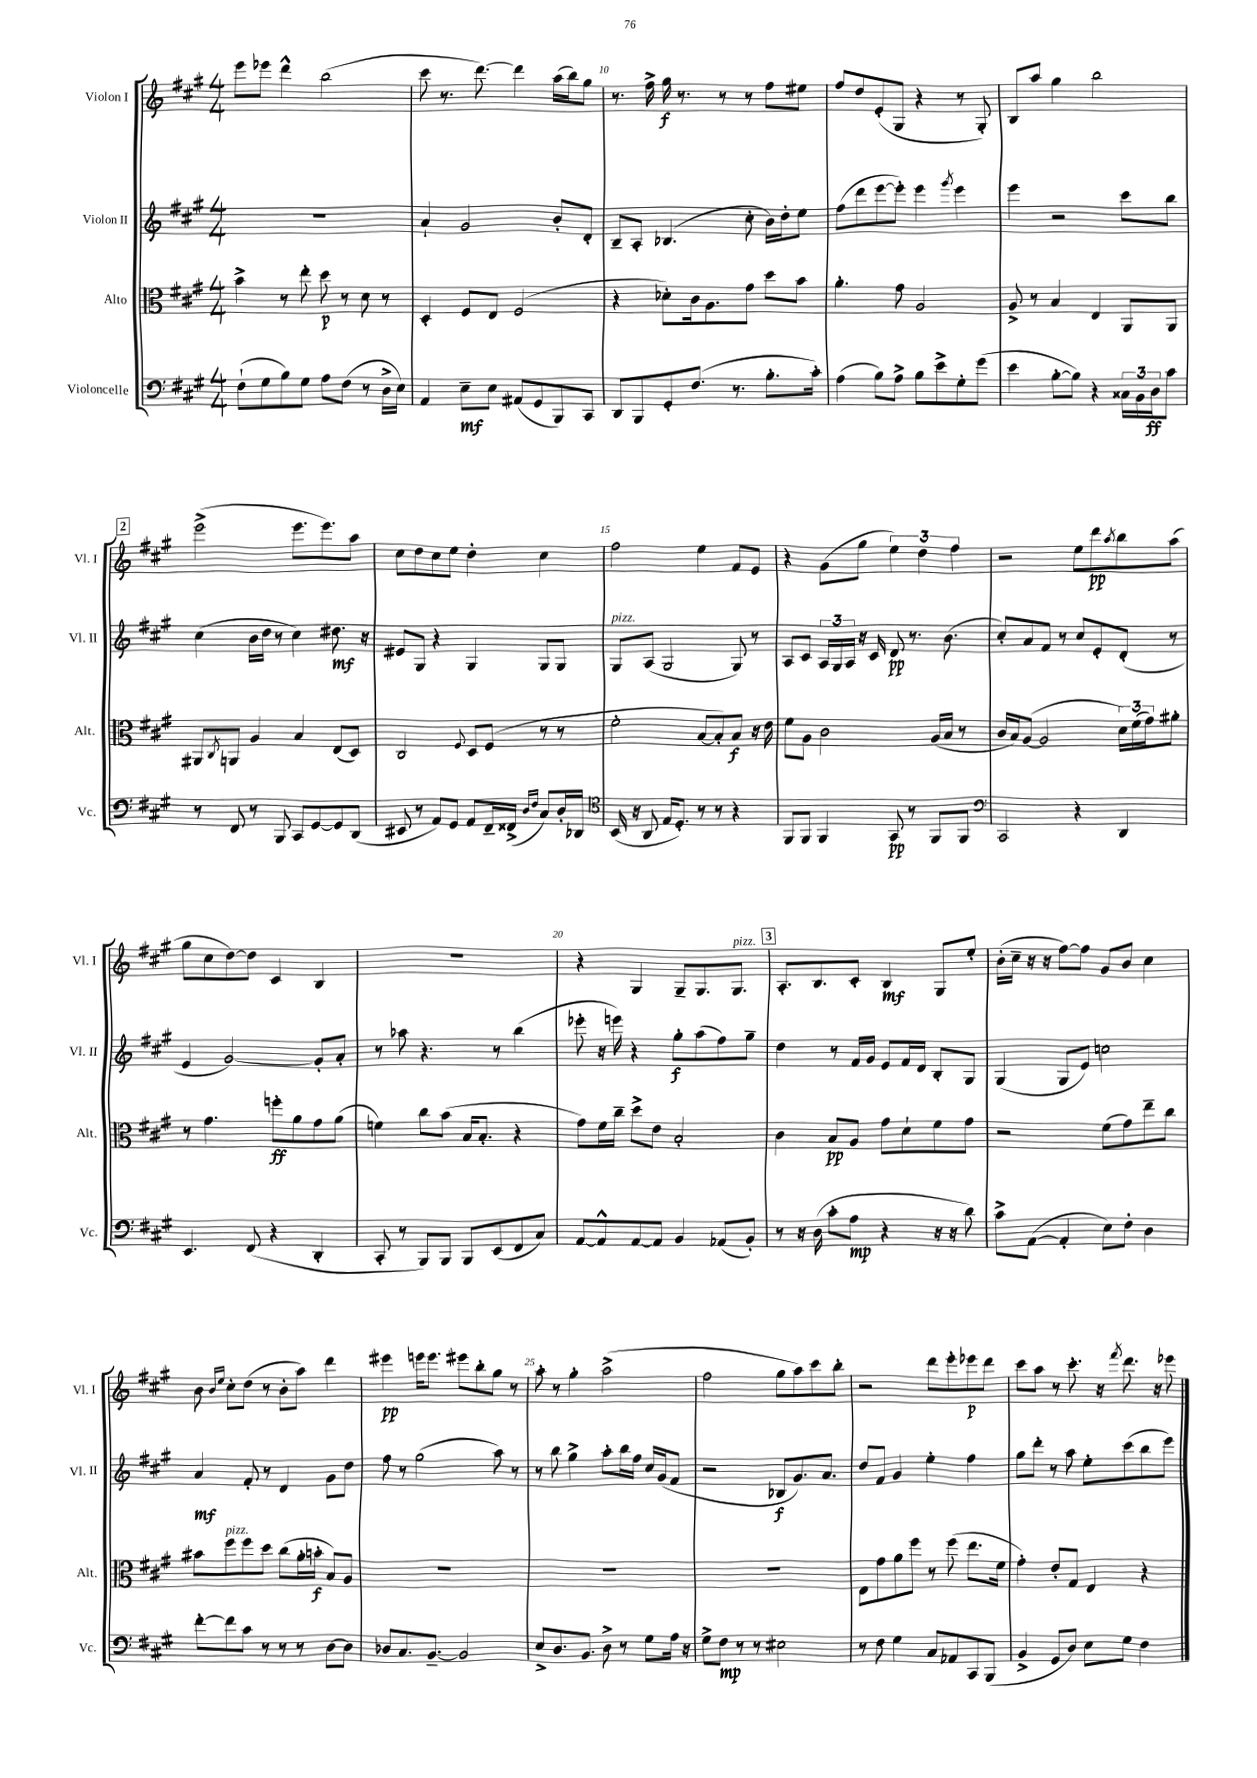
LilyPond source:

<<
\new StaffGroup <<
\new Staff = "s0" \with { instrumentName = "Violon I" shortInstrumentName = "Vl. I" } {
    \clef treble \key a \major \numericTimeSignature \time 4/4
    e'''8 ees'''8 d'''4-^ b''2( |
    cis'''8 r8. d'''8.~) d'''4 a''16( b''16) gis''8 |
    r8. fis''16-> gis''16\f r8. r8 r8 fis''8 eis''8 |
    fis''8 d''8 e'8-.( gis8 r4 r8 gis8-.) |
    b8 a''8 gis''4 b''2 |
    \mark \markup { \box "2" } e'''2->( e'''8. e'''8.) a''8 |
    cis''8 d''8 cis''8 e''8 d''4-. cis''4 |
    fis''2 e''4 fis'8 e'8 |
    r4 gis'8( gis''8 \tuplet 3/2 { e''4) d''4 fis''4 } |
    r2 e''8 d'''8\pp \acciaccatura { a''8 } b''8 a''8( |
    gis''8 cis''8 d''8~) d''8 cis'4 b4 |
    R1 |
    r4 gis4 gis8-- gis8. gis8.^\markup { \italic "pizz." } |
    \mark \markup { \box "3" } a8.-. b8. cis'8-. b4\mf gis8 e''8-. |
    b'16-.( cis''16-- r16 r16 fis''8~) fis''8 gis'8 b'8 cis''4 |
    b'8 \grace { b'16 e''16 } cis''8-. d''8( r8 b'8-. a''8) d'''4 |
    eis'''4\pp e'''16 e'''8. eis'''8 b''8-. gis''8 r8 |
    a''8-. r8 gis''4-. a''2->( |
    fis''2 gis''8 a''8) cis'''8 b''8-. |
    r2 d'''8 e'''8-. ees'''8\p d'''8 |
    cis'''8 a''8 r8 cis'''8.-. r16 \acciaccatura { fis'''8 } d'''8. r16 ees'''8 \bar "|." |
}
\new Staff = "s1" \with { instrumentName = "Violon II" shortInstrumentName = "Vl. II" } {
    \clef treble \key a \major \numericTimeSignature \time 4/4
    r1 |
    a'4-! gis'2 b'8-. d'8-. |
    b8-- a8-. bes4.( cis''8-. b'16) d''16-. e''8 |
    fis''8( d'''8 e'''8~ e'''8-.) e'''4 \acciaccatura { gis'''8 } e'''4 |
    e'''4 r2 cis'''8 b''8 |
    \mark \markup { \box "2" } cis''4( b'16 d''16 r8 cis''4) dis''8.\mf r16 |
    eis'8 gis8 r4 gis4 gis8 gis8 |
    gis8^\markup { \italic "pizz." } a8( gis2 gis8) r8 |
    a8 cis'8 \tuplet 3/2 { a16 gis16 a16 } r16 cis'16 d'8\pp r8. b'8.( |
    cis''8-.) a'8 fis'8 r8 cis''8 e'8-. d'8-.( r8 |
    e'4 gis'2~) gis'8-. a'8-. |
    r8 aes''8 r4. r8 b''4( |
    ees'''8-. r16 e'''16) r4 gis''8-.\f a''8( fis''8) gis''8-- |
    \mark \markup { \box "3" } d''4 r8 fis'16 gis'16 e'8 fis'16 d'16 b8-. gis8 |
    gis4( gis8 e'8) c''2 |
    a'4\mf fis'8-. r8 d'4 gis'8 d''8 |
    fis''8 r8 gis''2( a''8) r8 |
    r8 b''8 gis''4-> a''8-. b''16 fis''16 cis''16 gis'16( fis'8 |
    r2 bes8\f gis'8.) a'8. |
    d''8 fis'8 gis'4 e''4-. fis''4 |
    gis''8 d'''8-. r8 a''8 e''8-. cis'''8( b''8 e'''8) \bar "|." |
}
\new Staff = "s2" \with { instrumentName = "Alto" shortInstrumentName = "Alt." } {
    \clef alto \key a \major \numericTimeSignature \time 4/4
    b'4-> r8 e''8-. d''8\p r8 d'8 r8 |
    d4-. fis8 e8 fis2( |
    r4 des'8-.) cis'16 a8. gis'8 d''8 b'8 |
    a'4.-. gis'8 a2 |
    a8-> r8 b4 e4 a,8 a,8 |
    \mark \markup { \box "2" } ais,8 \acciaccatura { cis8 } a,8 a4 b4 e8( d8) |
    cis2 \appoggiatura { fis8 } d8 fis8( r8 r8 |
    fis'2-. b8~ b8-.) b8\f r16 e'16 |
    fis'8 a8 cis'2 a16( b16 r8 |
    cis'16 b16) a8~( a2 \tuplet 3/2 { d'16) fis'16( gis'16) } ais'8-. |
    r8 gis'4. f''8-.\ff a'8 gis'8 a'8( |
    f'4) cis''8 b'8( b16 b8.-. r4 |
    gis'8) fis'16 cis''16-- d''8-> e'8 b2-. |
    \mark \markup { \box "3" } cis'4 b8\pp a8 gis'8 d'8-! fis'8 gis'8 |
    r2 fis'8( gis'8) e''8-- cis''8 |
    bis'8 fis''8^\markup { \italic "pizz." } fis''8 d''8 cis''8( a'16-. b'16-.\f b8) a8 |
    R1 |
    R1 |
    R1 |
    e8 gis'8 a'8 fis''8 r8 fis''8( e''8. fis'16 |
    gis'4-.) e'8-. gis8 e4 r4 \bar "|." |
}
\new Staff = "s3" \with { instrumentName = "Violoncelle" shortInstrumentName = "Vc." } {
    \clef bass \key a \major \numericTimeSignature \time 4/4
    fis8-!( gis8 b8) gis8 a8 fis8( r8 d16-> e16) |
    a,4 e8--\mf e8 ais,8( gis,8 b,,8) cis,8 |
    d,8 b,,8 gis,8-. fis8.( r8. b8.-. cis'16-.) |
    a4( b8) a8-> b8 e'8-> gis8-. gis'8( |
    e'4 b8~-. b8) r4 \tuplet 3/2 { cisis16 b,16 d16\ff } cis'8 |
    \mark \markup { \box "2" } r8 fis,8 r8 b,,8 cis,8 gis,8~ gis,8 d,8( |
    eis,8 r8 a,8) gis,8 a,8 fis,16-- fisis,16->( \grace { d16 fis16 } cis8) d16-. des,16 |
    \clef tenor b,16( r16 a,8 e16 d8.-.) r8 r8 r4 |
    fis,8 fis,8 fis,4 gis,8\pp r8 fis,8 fis,8 |
    \clef bass cis,2 r4 d,4 |
    e,4. fis,8( r4 d,4-. |
    cis,8-. r8 b,,8) b,,8 b,,8 e,8( fis,8 cis8) |
    a,8~ a,8-^ a,8~ a,8 b,4 aes,8( b,8-.) |
    \mark \markup { \box "3" } r8 r16 d16( cis'8-. a8\mp r4 r16 r16 d'8) |
    cis'8-> a,8~( a,4-. e8) fis8-. d4 |
    fis'8~-. fis'8 cis'8 r8 r8 r8 d8~ d8 |
    des8 cis8. b,8.~-- b,2 |
    e8-> d8. b,8. d8-> r8 gis8 a16 r16 |
    gis8-> fis8\mp r8 r8 eis2 |
    r8 fis8 gis4 cis8 aes,8 cis,8 b,,8( |
    b,4-> gis,8 d8) e8 gis8 fis4 \bar "|." |
}
>>
>>
\layout { \context { \Score currentBarNumber = #8 \override BarNumber.break-visibility = ##(#f #t #t) barNumberVisibility = #(every-nth-bar-number-visible 5) } }
